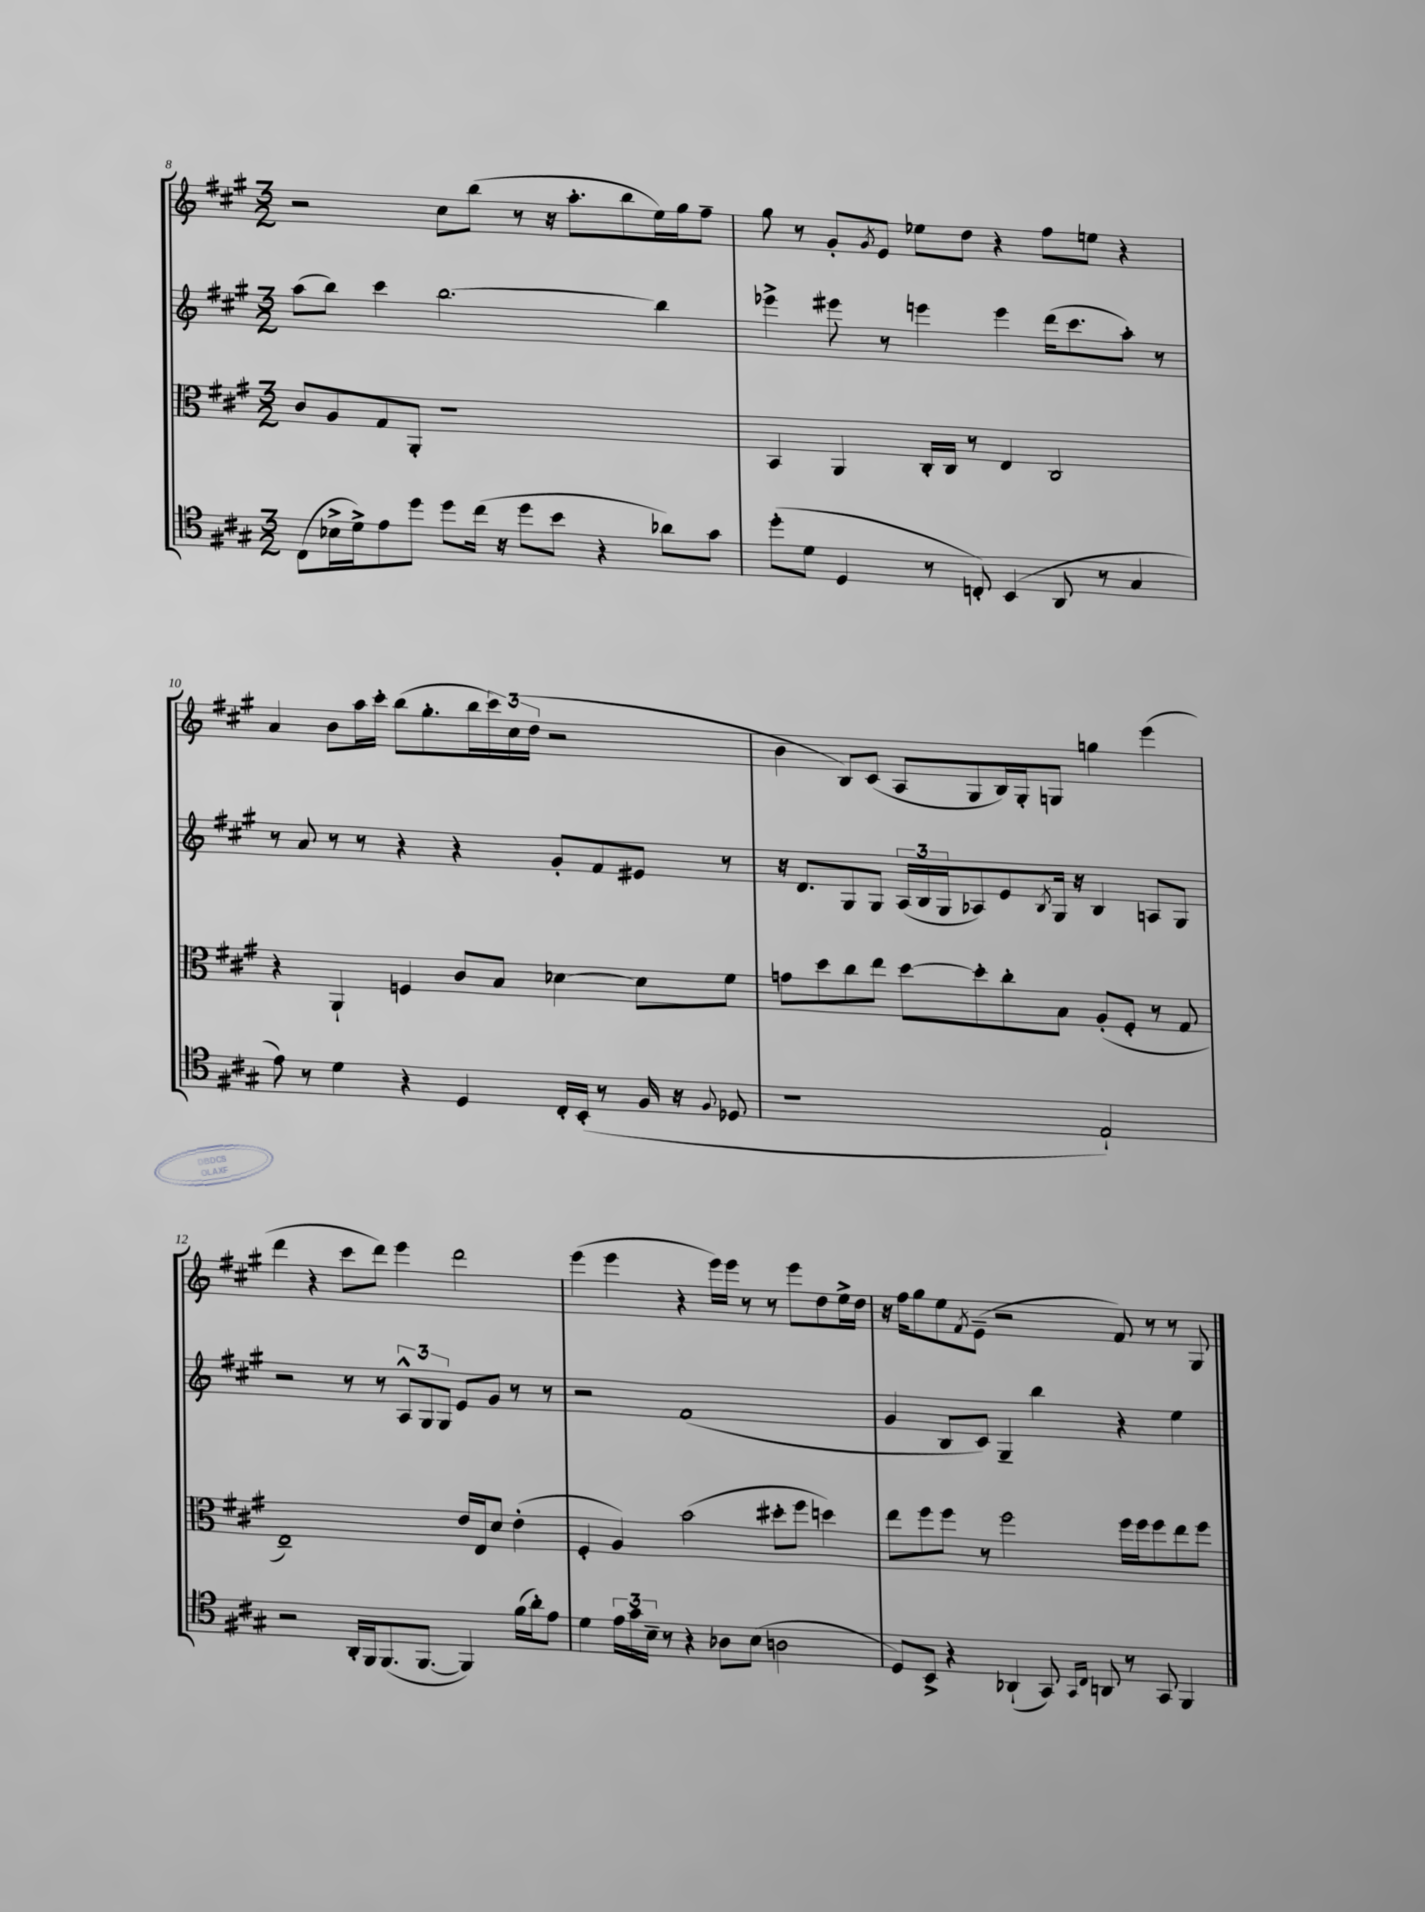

**kern	**kern	**kern	**kern
*part4	*part3	*part2	*part1
*staff4	*staff3	*staff2	*staff1
*clefC4	*clefC3	*clefG2	*clefG2
*k[f#c#g#]	*k[f#c#g#]	*k[f#c#g#]	*k[f#c#g#]
*M3/2	*M3/2	*M3/2	*M3/2
=8	=8	=8	=8
(8C#\L	8c#/L	(8aa\L	2r
16B-X^\L	8A/	8bb\J)	.
16d^\J)	.	.	.
8e\	8G#/	4ccc#\	.
8dd\J	8AA'/J	.	.
8dd\L	1r	[2.bb\	8cc#\L
(16cc#\Jk	.	.	(8bb\J
16r	.	.	.
8dd\L	.	.	8r
8b\J	.	.	16r
.	.	.	8.aa'\L
4r	.	.	.
.	.	.	8bb\
8a-X\L)	.	4bb\]	16ee\L)
.	.	.	16gg#\J
8g#\J	.	.	8ff#~\J
=9	=9	=9	=9
(8dd'\L	4BB/	4eee-X^\	8gg#\
8d\J	.	.	8r
4D/	4AA/	8eee#X\	8g#'/L
.	.	.	8qg#/
.	.	8r	8e/J
8r	16C#'/LL	4eeen\	8ee-X\L
.	16C#/JJ	.	.
8Cn'/)	8r	.	8dd\J
(4BB/	4E/	4eee\	4r
8AA/	2C#/	(16ddd\KL	8ff#\L
.	.	8.ccc#\	.
8r	.	.	8een\J
4G#/	.	8aa'\J)	4r
.	.	8r	.
!!LO:LB:g=z
=10	=10	=10	=10
8e\)	4r	8r	4a/
8r	.	8a/	.
4d\	4AA`/	8r	8b\L
.	.	8r	16aa\L
.	.	.	16ccc#'\JJ
4r	4Fn/	4r	(8bb\L
.	.	.	8.gg#'\
4D/	8c#/L	4r	.
.	.	.	16bb\L
.	8B/J	.	24ccc#\)
.	.	.	(24cc#\
.	.	.	24dd\JJ
16C#'/LL	[4d-X\	8g#'/L	2r
(16BB'/JJ	.	.	.
8r	.	8f#/	.
16F#/	8d-\L]	8e#X/J	.
16r	.	.	.
8qqF#/	.	.	.
8D-X/	8f#\J	8r	.
=11	=11	=11	=11
1r	8gn\L	16r	4b\
.	.	8.d/L	.
.	8dd\	.	.
.	8cc#\	8G#/	8B/L)
.	8ee\J	8G#/J	(8c#/J
.	[8dd\L	(24A/LL	8A/L
.	.	24B/	.
.	.	24G#/J	.
.	8dd'\]	8A-X/)	8G#/
.	8cc#'\	8e/	16B/L)
.	.	.	16G#'/J
.	.	8qB/	.
.	8B\J	16G#/Jk	8Gn/J
.	.	16r	.
2E`/)	(8A'/L	4B/	4ggn\
.	8F#'/J	.	.
.	8r	8An/L	(4eee\
.	8G#/	8G#/J	.
!!LO:LB:g=z
=12	=12	=12	=12
2r	1E~)	2r	4ddd\
.	.	.	4r
16AA'/LL	.	8r	8ccc#\L
16FF#/J	.	.	.
(8.FF#/	.	8r	8ddd\J)
.	.	12A^^/L	4eee\
[8.FF#/J	.	.	.
.	.	12G#/	.
.	.	12G#/J	.
4FF#/])	16e/LL	8e/L	2ddd\
.	16E/J	.	.
.	8d/J	8g#/J	.
(16f#\LL	(4e'\	8r	.
16a'\J)	.	.	.
8e\J	.	8r	.
=13	=13	=13	=13
4d\	4F#'/	2r	(4eee\
24e\LL	4A/)	.	4eee\
24g#\	.	.	.
24B~\JJ	.	.	.
8r	.	.	.
4r	(2b\	(1f#	4r
8A-X\L	.	.	16eee\LL)
.	.	.	16eee\JJ
(8B\J	.	.	8r
2An\	8dd#X'\L	.	8r
.	8ff#\J	.	8eee\L
.	4ddn\)	.	8dd\
.	.	.	16ee^\L
.	.	.	16dd\JJ
=14	=14	=14	=14
8D/L)	8ee\L	4g#/	16r
.	.	.	16ff#\KL
8BB^/J	8ff#\	.	8gg#\
4r	8ff#\J	8B/L	8ee\
.	.	.	8qf#/
.	8r	8c#/J)	(8e~\J
(4AA-X`/	2ff#\	4G#~/	2r
8GG#/)	.	4bb\	.
16qqGG#/LL	.	.	.
16qqC#/JJ	.	.	.
8AAn/	.	.	.
8r	16ff#\LL	4r	8f#/)
.	16ff#\J	.	.
8GG#/	8ff#\	.	8r
4FF#/	8ee\	4ee\	8r
.	8ff#\J	.	8G#/
==	==	==	==
*-	*-	*-	*-
